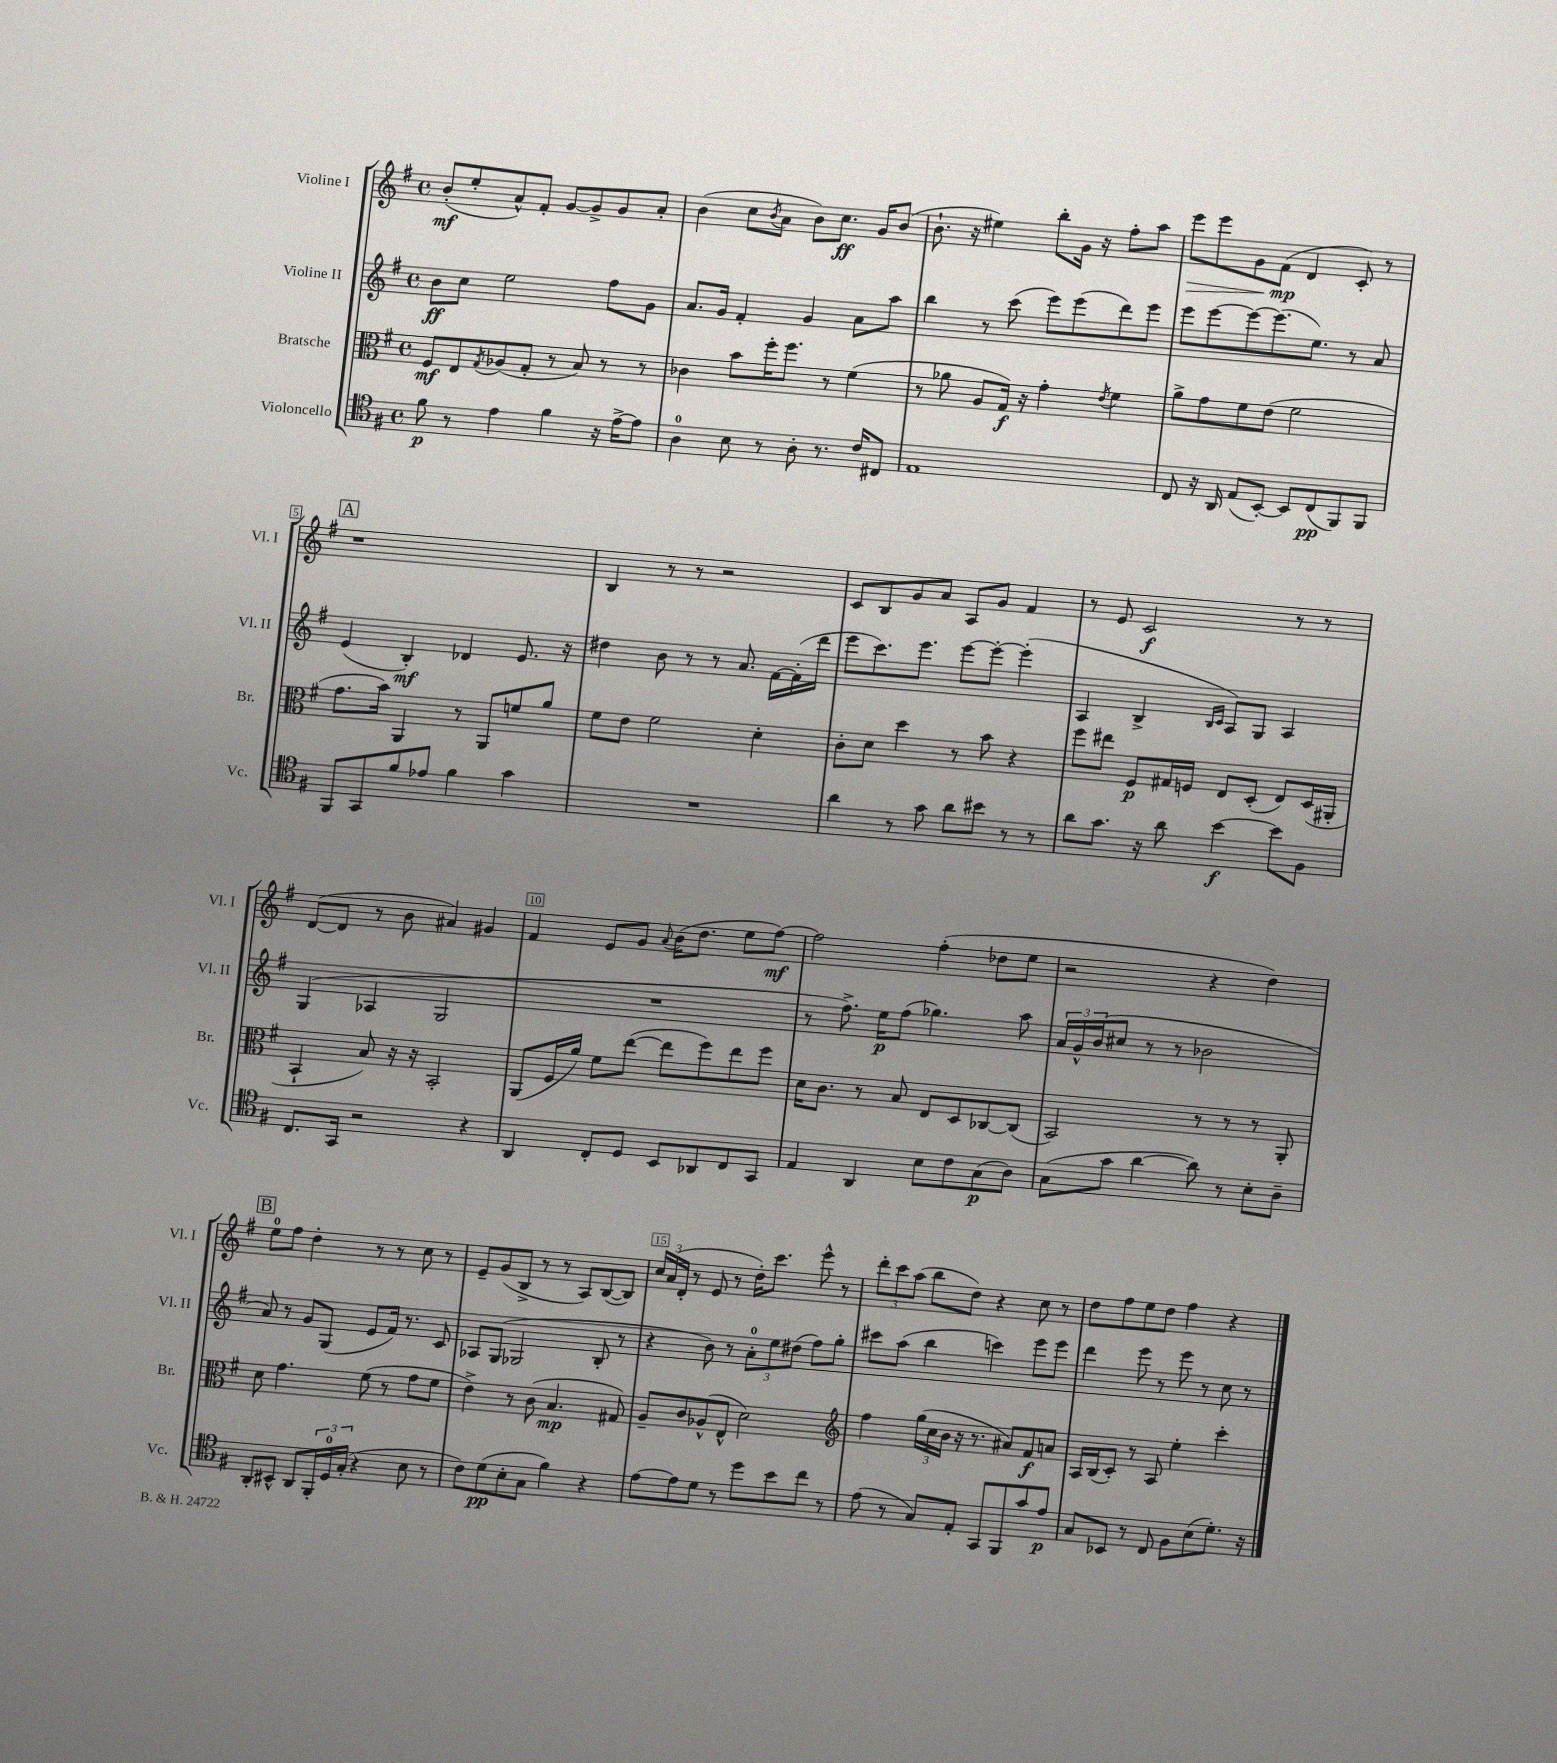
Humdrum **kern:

**kern	**kern	**kern	**kern
*staff4	*staff3	*staff2	*staff1
*clefC4	*clefC3	*clefG2	*clefG2
*k[f#]	*k[f#]	*k[f#]	*k[f#]
*M4/4	*M4/4	*M4/4	*M4/4
*met(c)	*met(c)	*met(c)	*met(c)
8f#	8F#	8b	(8b'
8r	8E	8cc	8ee'
.	8qG	.	.
4e	(8A-	2ee	8a^^)
.	8G'	.	8f#'
4f#	8r	.	[8g
.	8B)	.	8g^]
16r	8r	8ff#	8g
[16e^	.	.	.
8e]	8r	8g	8a'
=	=	=	=
4A	4c-	8.a	(4b
.	.	16g	.
8B	8b	4f#'	8cc
.	.	.	8qb
8r	16ff#'	.	8a
.	8.ff#	.	.
8A'	.	4g	8b)
8.r	8r	.	8.cc
.	(4f#	8a	.
16c	.	.	16g
8C#	.	8aa	(8b
=	=	=	=
1E	8r	4bb	8.b`
.	8a-	.	.
.	.	.	16r
.	8A	8r	4ee#)
.	16G)	(8ccc	.
.	16r	.	.
.	4g'	8eee)	8bb'
.	.	(8eee	16g
.	.	.	16r
.	8qe	.	.
.	4f#	8ddd)	8ff#'
.	.	8eee	8aa
=	=	=	=
8C	8a^	8eee	8eee
16r	8g	[8eee	8eee
16AA	.	.	.
(8E	8f#	8eee_	8g
[8BB')	(8e	(8.eee]	(8f#
8BB]	2f#	.	4d
.	.	8.ee)	.
(8C	.	.	.
8FF#)	.	8r	8c')
8FF#	.	8a	8r
=	=	=	=
8FF#	8.g	(4e	1r
8GG	.	.	.
.	16b)	.	.
8f#	4AA	4B')	.
8e-	.	.	.
4f#	8r	4d-	.
.	8AA	.	.
4g	8f	8.e	.
.	8a	.	.
.	.	16r	.
=	=	=	=
1r	8f#	4dd#	4B
.	8e	.	.
.	2f#	8b	8r
.	.	8r	8r
.	.	8r	2r
.	.	8.a	.
.	4d'	.	.
.	.	[16f#	.
.	.	(16f#']	.
.	.	16ddd	.
=	=	=	=
4a	8c'	8eee	8c
.	8d	8.ccc)	8B
8r	4dd	.	8g
.	.	8.eee	.
8g	.	.	8a
8a	8r	[8eee	8A
8b#	8b	8eee'_	8g
8r	4r	(4eee']	4f#
8r	.	.	.
=	=	=	=
8a	8ff#	4A	8r
8.g	8ee#	.	8e
.	8F#	4B^	2c
16r	.	.	.
8a	16G#	.	.
.	16F	.	.
.	.	16qqB	.
.	.	16qqc	.
[4b	8E	8A)	.
.	(8D'	8G	.
8b]	8E)	4A	8r
8F#	(16D	.	8r
.	16AA#'	.	.
=	=	=	=
8.C	4BB`	(4G	([8d
.	.	.	8d]
16GG	.	.	.
2r	8B)	4A-	8r
.	16r	.	8b
.	16r	.	.
.	2BB'	2G	4a#)
4r	.	.	4g#
=	=	=	=
4AA	(8AA	1r	4f#
.	16F#	.	.
.	16a)	.	.
8C'	8f#	.	8e
8D	([8ee	.	8g
.	.	.	8qqa
8BB	8ee]	.	(16b
.	.	.	8.dd
8AA-	8ff#)	.	.
8C	8ee	.	8ee
8GG	8ff#	.	[8ff#)
=	=	=	=
4E	16d	8r	2ff#]
.	8.c	.	.
.	.	8.ff#^)	.
4AA	8r	.	.
.	.	16ee	.
.	8B	(8ff#	.
8B	8E	4.gg-)	(4ff#'
8c	8D	.	.
(8G	[8C-	.	8dd-
8A)	(8C-]	8aa	8ee
=	=	=	=
(8G	2BB)	24a	2r
.	.	24g^^	.
.	.	(24b	.
8g	.	8cc#	.
[4a	.	8r	.
.	.	8r	.
8a])	8r	2b-	4r
8r	8r	.	.
8B'	8r	.	4dd)
8A~	8AA'	.	.
=	=	=	=
8AA'	8d	8a)	8ee
8BB#^^	4.g	8r	8ff#
8AA	.	8g	4dd'
24FF#'	.	(8G	.
24D	.	.	.
(24G'	.	.	.
4r	(8f#	8e	8r
.	8r	16f#)	8r
.	.	8.r	.
8B	8g	.	8cc
8r	8f#	8c	8r
=	=	=	=
8c)	4e^)	8A-	8e~
(8d	.	(8G	(8g
8B'	8r	2G-	8B^
8G	(8c	.	8r
4f#)	4.B	.	8r
.	.	.	8A)
4r	.	8B'	([8B
.	8G#)	8r	8B])
=	=	=	=
[8e	8A~	4r	24cc
.	.	.	(24a
.	.	.	24d'
8e]	8c	.	8r
8d	(8A-^^	8b)	8e
8r	8E^^	8r	8r
8dd	2d)	12a'	16dd')
.	.	.	8.ccc
.	.	12ee	.
8b	.	.	.
.	.	(12dd#	.
8cc	.	8ff#)	8eee^^
8r	.	8gg'	8r
=	=	=	=
*	*clefG2	*	*
(8e	4ff#	8ccc#	12ddd'
.	.	.	12ccc
8r	.	(8aa	.
.	.	.	(12aa
8G)	(24gg	4bb	8bb
.	24cc	.	.
.	24b	.	.
8E'	16r	.	8dd)
.	8.r	.	.
8GG	.	4ccc)	4r
8FF#	8a#)	.	.
8g	8f#	8eee	8cc
8e	8a	8eee	8r
=	=	=	=
8G	16A	4ddd	8dd
.	(16B	.	.
8BB-	8c')	.	8ff#
8r	8r	8eee	8ee
8C	8A	8r	8dd
8F#	4ee'	8eee	4ff#
(8B	.	8r	.
8.d')	4ccc'	8cc	4r
.	.	8r	.
16r	.	.	.
==	==	==	==
*-	*-	*-	*-
